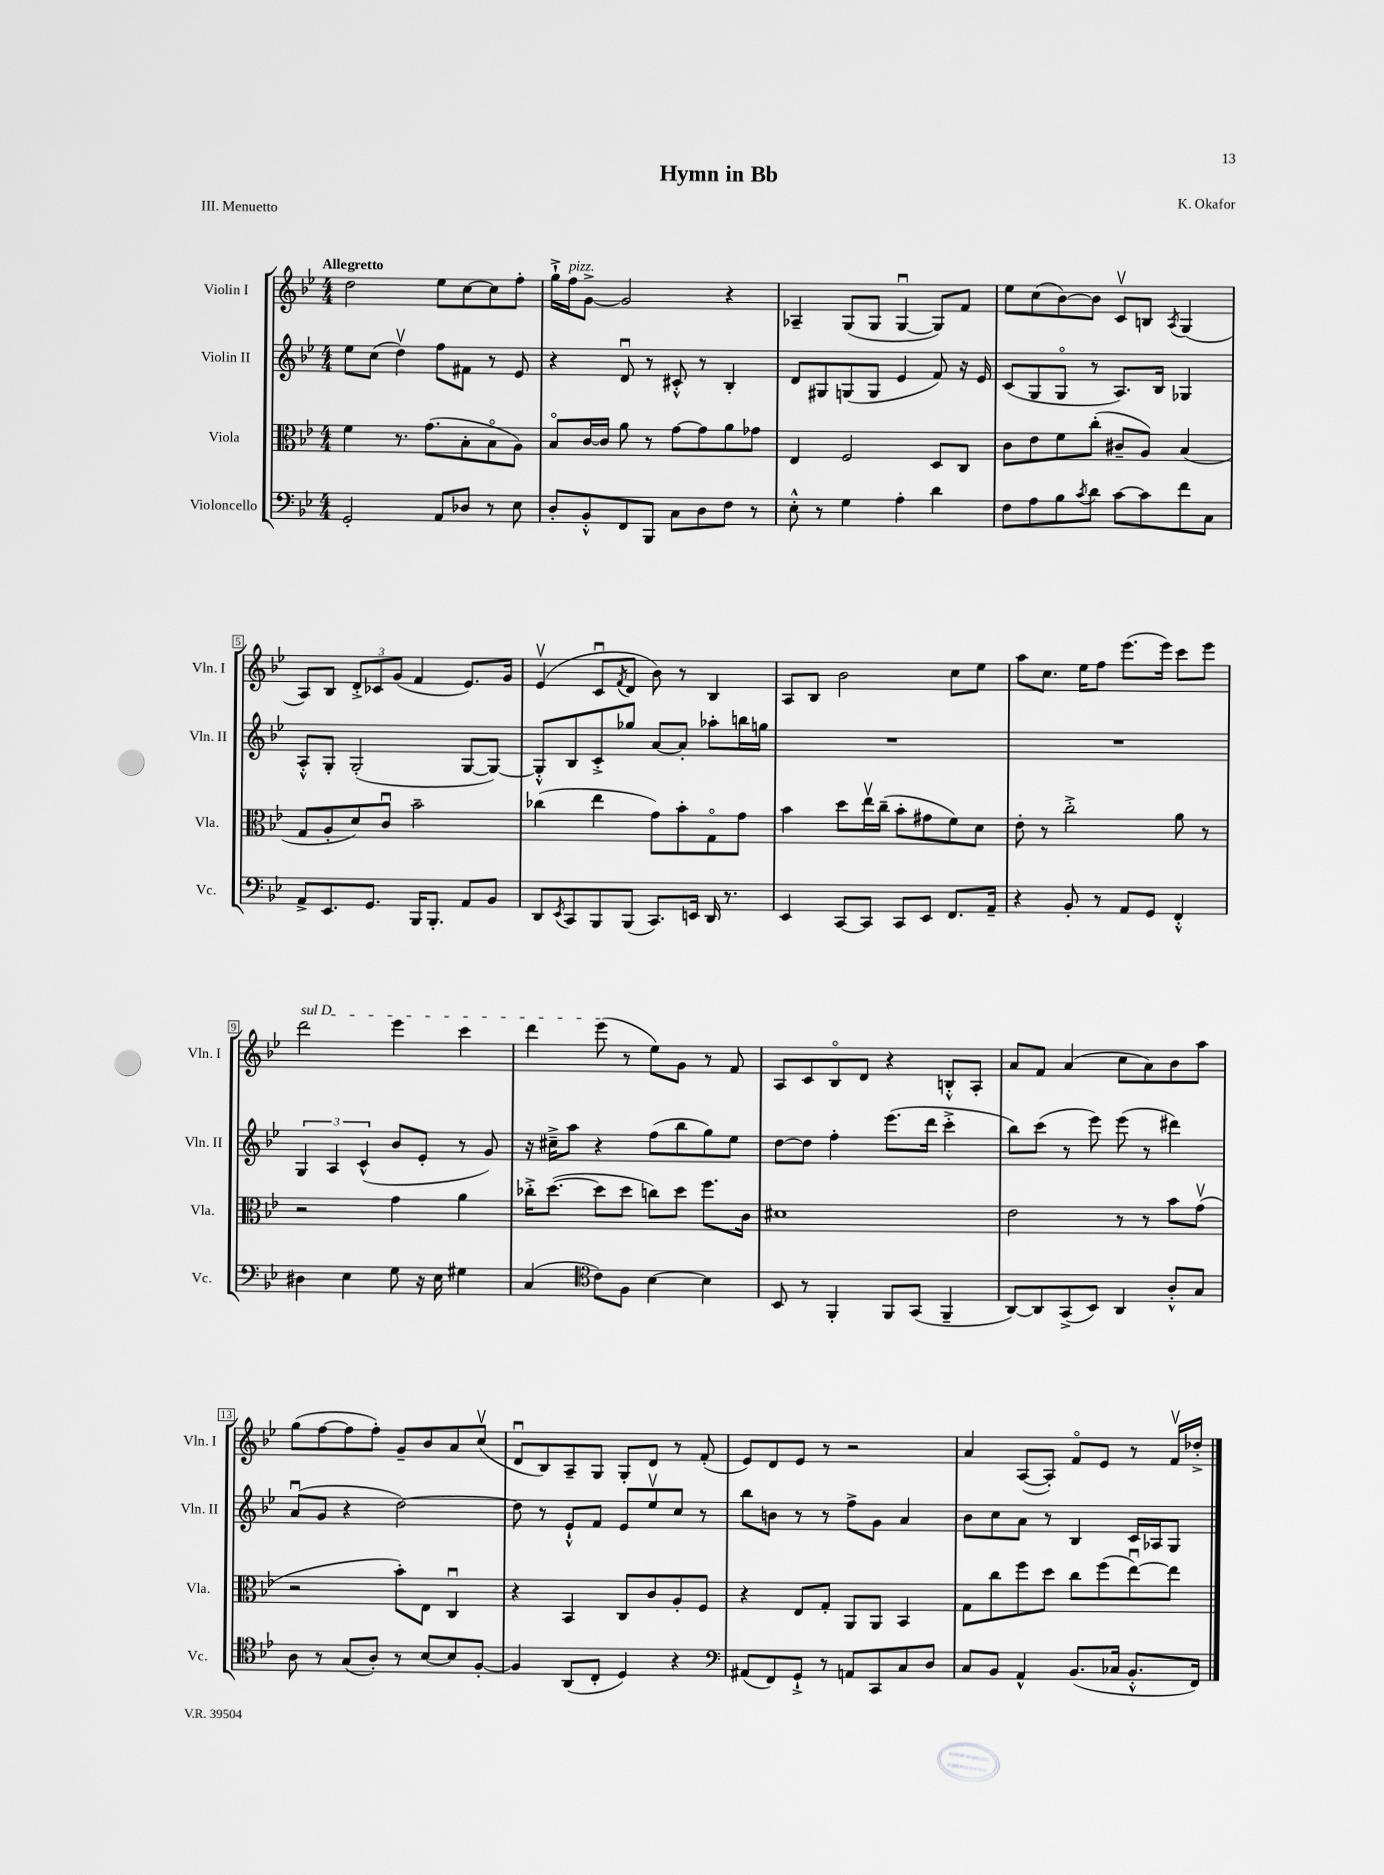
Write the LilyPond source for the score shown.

\header { title = "Hymn in Bb" composer = "K. Okafor" piece = "III. Menuetto" }
<<
\new StaffGroup <<
\new Staff = "s0" \with { instrumentName = "Violin I" shortInstrumentName = "Vln. I" } {
    \clef treble \key bes \major \numericTimeSignature \time 4/4 \tempo "Allegretto"
    d''2 ees''8 c''8~ c''8 f''8-. |
    g''16-!-> f''16^\markup { \italic "pizz." } g'8~-> g'2 r4 |
    aes4-- g8( g8 g4~\downbow g8) f'8 |
    ees''8 c''8( bes'8~) bes'8 c'8\upbow b8 \acciaccatura { a8 } g4( |
    a8) bes8 \tuplet 3/2 { d'8-.-> ces'8 g'8( } f'4 ees'8.) g'16 |
    ees'4\upbow( c'8\downbow \acciaccatura { f'8 } d'8 bes'8) r8 bes4 |
    a8 bes8 bes'2 c''8 ees''8 |
    a''8 c''8. ees''16 f''8 ees'''8.( ees'''16) c'''8 ees'''8 |
    \once \override TextSpanner.bound-details.left.text = \markup { \italic "sul D" } d'''2\startTextSpan ees'''4 c'''4 |
    d'''4 ees'''8\stopTextSpan( r8 ees''8) g'8 r8 f'8 |
    a8 c'8 bes8\flageolet d'8 r4 b8-.-^ a8-. |
    a'8 f'8 a'4( c''8 a'8) bes'8 a''8 |
    g''8( f''8~ f''8 f''8-.) g'8-- bes'8 a'8 c''8\upbow( |
    d'8\downbow bes8) a8-- g8 g8-. d'8 r8 f'8-.( |
    ees'8) d'8 ees'8 r8 r2 |
    a'4 a8~( a8-.) f'8\flageolet ees'8 r8 f'16\upbow des''16-.-> \bar "|." |
}
\new Staff = "s1" \with { instrumentName = "Violin II" shortInstrumentName = "Vln. II" } {
    \clef treble \key bes \major \numericTimeSignature \time 4/4
    ees''8 c''8( d''4\upbow) f''8 fis'8 r8 ees'8 |
    r4 d'8\downbow r8 cis'8-.-^ r8 bes4-. |
    d'8 gis8 g8( g8 ees'4 f'8) r16 ees'16 |
    c'8( g8 g8\flageolet r8 a8.) bes16 ges4 |
    a8-.-^ g8-. g2-.( g8~ g8~) |
    g8-.-^ bes8 c'8-.-> ges''8 a'8~ a'8-. aes''8-. b''16 g''16 |
    R1 |
    R1 |
    \tuplet 3/2 { g4 a4 c'4-^( } bes'8 ees'8-. r8 g'8) |
    r16 cis''16---> a''8 r4 f''8( bes''8 g''8) ees''8 |
    d''8~ d''8 f''4-. ees'''8.( d'''16 c'''4-.-> |
    bes''8) c'''8( r8 ees'''8) ees'''8( r8 dis'''4) |
    a'8\downbow( g'8 r4 d''2~) |
    d''8 r8 ees'8-!-^ f'8 ees'8 ees''8\upbow c''8 r8 |
    bes''8 b'8 r8 r8 f''8-> g'8 a'4 |
    bes'8 c''8 a'8 r8 bes4 c'16 aes16 g8 \bar "|." |
}
\new Staff = "s2" \with { instrumentName = "Viola" shortInstrumentName = "Vla." } {
    \clef alto \key bes \major \numericTimeSignature \time 4/4
    f'4 r8. g'8.( bes8-. bes8\flageolet a8) |
    bes8\flageolet c'16~ c'16 a'8 r8 g'8~ g'8 a'8 ges'8 |
    ees4 f2 d8 c8 |
    c'8 ees'8 f'8 c''8-.( cis'8-- a8) bes4( |
    g8 a8-. d'8) c'8\downbow bes'2-- |
    ces''4( ees''4 g'8) bes'8-. g8\flageolet g'8 |
    bes'4 d''8 ees''16\upbow c''16--( bes'8-. gis'8 f'8) d'8 |
    ees'8-. r8 c''2-.-> a'8 r8 |
    r2 g'4 a'4 |
    ces''16-.-> d''8.~( d''8 d''8 c''8) d''8 f''8. c'16 |
    dis'1 |
    ees'2 r8 r8 bes'8 g'8\upbow( |
    r2 bes'8-.) ees8 c4\downbow |
    r4 bes,4 c8 c'8 a8-. f8 |
    r4 ees8 g8-. a,8 a,8 bes,4 |
    g8 c''8 f''8 d''8 c''8 f''8( ees''8~\downbow) ees''8 \bar "|." |
}
\new Staff = "s3" \with { instrumentName = "Violoncello" shortInstrumentName = "Vc." } {
    \clef bass \key bes \major \numericTimeSignature \time 4/4
    g,2-. a,8 des8 r8 ees8 |
    d8-. bes,8-.-^ f,8 bes,,8 c8 d8 f8 r8 |
    ees8-.-^ r8 g4 a4-. d'4 |
    f8 a8 bes8 \acciaccatura { c'8 } d'8 c'8~ c'8 f'8 c8 |
    a,8-> ees,8. g,8. bes,,16 bes,,8.-. a,8 bes,8 |
    d,8 \acciaccatura { ees,8 } c,8 bes,,8 bes,,8( c,8.) e,16 d,16 r8. |
    ees,4 c,8~ c,8 c,8 ees,8 f,8. a,16-- |
    r4 bes,8-. r8 a,8 g,8 f,4-.-^ |
    dis4 ees4 g8 r16 ees16 gis4 |
    c4( \clef tenor c'8) f8 bes4~ bes4 |
    bes,8 r8 f,4-. f,8 g,8( f,4-- |
    a,8~) a,8 g,8->( bes,8) a,4 a8-.-^ g8 |
    a8 r8 g8( a8-.) r8 bes8~ bes8 f8~-. |
    f4 a,8( c8-. d4) r4 |
    \clef bass ais,8( f,8) g,8-!-> r8 a,8 c,8 c8 d8 |
    c8 bes,8 a,4-^ bes,8.( ces16 bes,8.-.-^ f,16) \bar "|." |
}
>>
>>
\layout { \context { \Score \override BarNumber.stencil = #(make-stencil-boxer 0.1 0.3 ly:text-interface::print) } }
